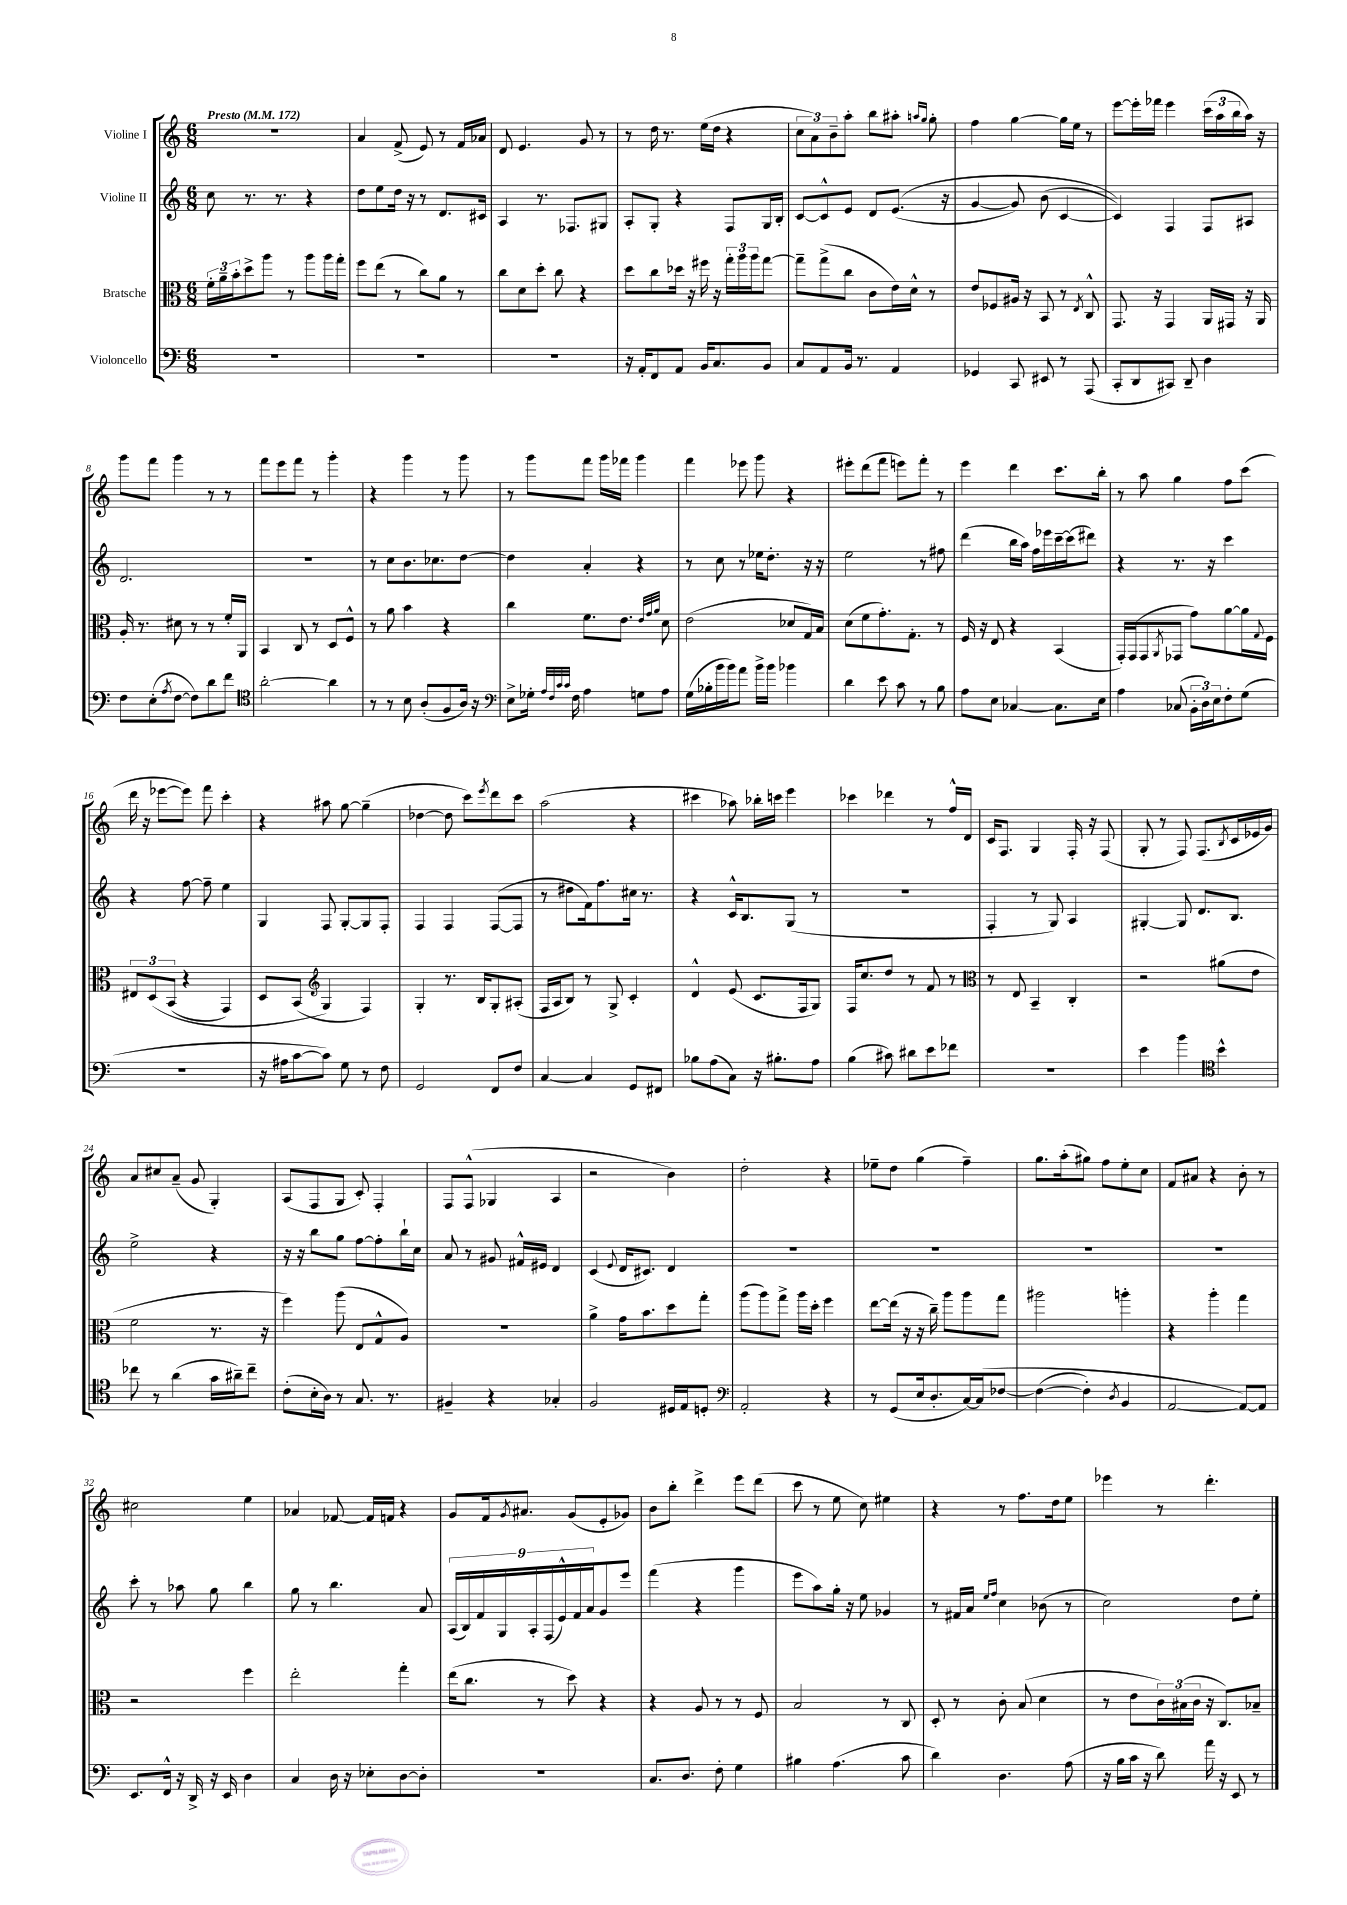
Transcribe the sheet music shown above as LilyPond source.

<<
\new StaffGroup <<
\new Staff = "s0" \with { instrumentName = "Violine I" } {
    \clef treble \key c \major \numericTimeSignature \time 6/8 \tempo "Presto" 4 = 172
    R2. |
    a'4 f'8->( e'8) r8 f'16 aes'16 |
    d'8 e'4. g'8 r8 |
    r8 d''16 r8. e''16( d''16 r4 |
    \tuplet 3/2 { c''8 a'8) b'8-- } a''8-. b''8 ais''8-. \grace { a''16 g''16 } g''8-. |
    f''4 g''4~ g''16 e''16 r8 |
    e'''8~ e'''16-. fes'''16 e'''4 \tuplet 3/2 { c'''16( a''16 b''16 } a''16) r16 |
    g'''8 f'''8 g'''4 r8 r8 |
    f'''8 e'''8 f'''8 r8 g'''4-. |
    r4 g'''4 r8 g'''8 |
    r8 g'''8 f'''8 g'''16 fes'''16 g'''4 |
    f'''4 ees'''8 g'''8 r4 |
    eis'''8-. d'''8( f'''8 e'''8) f'''8-. r8 |
    e'''4 d'''4 c'''8. b''16-. |
    r8 a''8 g''4 f''8 c'''8( |
    d'''16 r16 ees'''8~ ees'''8) f'''8 c'''4-. |
    r4 ais''8 g''8~ g''4--( |
    des''4~ des''8 c'''8) \acciaccatura { e'''8 } d'''8 c'''8 |
    a''2( r4 |
    cis'''4 aes''8) bes''16-. c'''16 e'''4 |
    ces'''4 des'''4 r8 f''16-^ d'16 |
    c'16 f8. g4 f16-. r16 f8( |
    g8-. r8 f8) f8.( \acciaccatura { b8 } c'16 ees'16 g'16) |
    a'8 cis''8 a'8--( g'8 g4-.) |
    a8( f8 g8 c'8-.) f4-. |
    f8 f8-^( ges4 a4 |
    r2 b'4) |
    d''2-. r4 |
    ees''8-- d''8 g''4( f''4--) |
    g''8. a''16-.( gis''8) f''8 e''8-. c''8 |
    f'8 ais'8 r4 b'8-. r8 |
    cis''2 e''4 |
    aes'4 fes'8~ fes'16 f'16 r4 |
    g'8 f'16 \acciaccatura { g'8 } ais'8. g'8( e'8-. ges'8) |
    b'8 b''8-. d'''4-> e'''8 d'''8( |
    c'''8 r8 e''8 c''8) eis''4 |
    r4 r8 f''8. d''16 e''8 |
    ees'''4 r8 d'''4.-. \bar "|." |
}
\new Staff = "s1" \with { instrumentName = "Violine II" } {
    \clef treble \key c \major \numericTimeSignature \time 6/8
    c''8 r8. r8. r4 |
    d''8 e''8 d''16 r16 r8 d'8. cis'16 |
    a4 r8. fes8. gis8 |
    a8-. g8-. r4 f8 g16 b16-. |
    c'8~ c'8-^ e'8 d'8 e'8.(\( r16 |
    g'4~ g'8) b'8( c'4~ |
    c'4)\) f4 f8 ais8 |
    d'2. |
    R2. |
    r8 c''8 b'8. ces''8. d''8~ |
    d''4 a'4-. r4 |
    r8 c''8 r8 ees''16 d''8.-. r16 r16 |
    e''2 r8 fis''8 |
    d'''4( b''16 a''16) f''16 ees'''16 c'''16~-- c'''16( dis'''8) |
    r4 r8. r16 c'''4 |
    r4 f''8~ f''8-- e''4 |
    g4 f8 g8~-. g8 f8-. |
    f4 f4 f8~( f8 |
    r8 dis''8 f'16) f''8. cis''16 r8. |
    r4 c'16-^ b8. g8( r8 |
    R2. |
    f4-. r8 g8) a4 |
    gis4~-. gis8 d'8. b8. |
    e''2-> r4 |
    r16 r16 b''8 g''8 f''8~ f''8-. b''16-! c''16 |
    a'8 r8 gis'8 fis'16-^ eis'16 d'4 |
    c'4( \appoggiatura { e'8 } d'16 cis'8.) d'4 |
    R2. |
    R2. |
    R2. |
    R2. |
    c'''8-. r8 aes''8 g''8 b''4 |
    g''8 r8 b''4. a'8 |
    \tuplet 9/8 { a16( b16) f'16 g16 a16-. f16( e'16-^) f'16 a'16 } g'8 e'''8 |
    f'''4( r4 g'''4 |
    e'''8 a''8) g''16-. r16 e''8 ges'4 |
    r8 fis'16 a'16 \grace { e''16 f''16 } c''4 bes'8( r8 |
    c''2) d''8 e''8-. \bar "|." |
}
\new Staff = "s2" \with { instrumentName = "Bratsche" } {
    \clef alto \key c \major \numericTimeSignature \time 6/8
    \tuplet 3/2 { f'16-. a'16-- b'16-. } d''8-> a''8 r8 a''8 a''16 g''16-. |
    f''8 e''8( r8 c''8) a'8 r8 |
    c''8 d'8 d''8-. c''8 r4 |
    d''8 c''8 des''16 r16 fis''16 r16 \tuplet 3/2 { g''16-. a''16 a''16 } g''8~ |
    g''8-- g''8->( c''8 c'8 e'16) d'16-^ r8 |
    e'8 fes8 ais16 r16 b,8 r8 \acciaccatura { e8 } c8-^ |
    g,8. r16 g,4 a,16 gis,16 r16 a,16 |
    a16-. r8. dis'8 r8 r8 f'16-. a,16 |
    b,4 c8 r8 d8 f8-^ |
    r8 a'8 b'4 r4 |
    c''4 f'8. e'8. \grace { e'32 g'32 a'32 } d'8 |
    e'2( des'8 g16) b16 |
    d'8( f'8 g'8.-.) g8.-. r8 |
    f16 r16 e8 r4 b,4( |
    g,16-.) g,16( g,8 \acciaccatura { a,8 } ges,8 g'8) a'8~ a'16 \appoggiatura { g8 } f16 |
    \tuplet 3/2 { eis8 d8\( b,8( } r4 g,4) |
    d8 b,8( \clef treble g4\) f4) |
    g4-. r8. b16 g8-. ais8-.( |
    f16 a16 b8) r8 g8-> c'4-. |
    d'4-^ e'8( c'8. f16 g8) |
    f16 c''8. d''8 r8 f'8 r8 |
    \clef alto r8 e8 b,4-- c4-. |
    r2 ais'8( e'8 |
    f'2 r8. r16 |
    f''4) a''8( e8 g8-^ a8) |
    R2. |
    a'4-> g'16 b'8. d''8 g''8-. |
    a''8( a''8) g''8-> a''16 d''16-. f''4 |
    e''8~ e''16( r16 r16 c''16--) a''8 a''8 g''8 |
    ais''2 a''4-. |
    r4 a''4-. g''4 |
    r2 f''4 |
    e''2-. g''4-. |
    e''16( c''8. r8 d''8) r4 |
    r4 a8 r8 r8 f8 |
    b2 r8 c8 |
    d8-. r8 c'8-. b8( d'4 |
    r8 e'8 \tuplet 3/2 { c'16) bis16( c'16 } r16 c8.) bes8-- \bar "|." |
}
\new Staff = "s3" \with { instrumentName = "Violoncello" } {
    \clef bass \key c \major \numericTimeSignature \time 6/8
    R2. |
    R2. |
    R2. |
    r16 a,16-. f,8 a,8 b,16 c8. b,8 |
    c8 a,8 b,16 r8. a,4 |
    ges,4 c,8 eis,8 r8 a,,8( |
    c,8-. d,8 cis,8) d,8-- d4 |
    f8 e8-.( \acciaccatura { a8 } f8~ f8) d'8 f'8 |
    \clef tenor a'2~-. a'4 |
    r8 r8 b8 a8-.( f8 a16) r16 |
    \clef bass e8-> ges16-. \grace { a32 f32 c'32 c'32 } f16 a4 g8 a8 |
    g16( bes16-. b'16 b'16) a'8 b'16-> b'16 bes'4 |
    d'4 e'8 c'8 r8 b8 |
    a8 e8 ces4~ ces8. e16 |
    a4 ces8( \tuplet 3/2 { b,16-. d16) e16 } f8-. g8( |
    R2. |
    r16 ais16 c'8~ c'8) g8 r8 f8 |
    g,2 f,8 f8 |
    c4~ c4 g,8 fis,8 |
    bes8 a8( c8) r16 bis8.-. a8 |
    b4( cis'8) dis'8 e'8 fes'8 |
    R2. |
    e'4 b'4 \clef tenor b'4-^ |
    ces''8 r8 a'4( g'16 ais'16--) ces''8-- |
    c'8-.( b16-. a16) r8 g8. r8. |
    fis4-- r4 ges4-. |
    f2 dis16 e16 d8-. |
    \clef bass a,2-. r4 |
    r8 g,8( e16 d8.-. c16~) c16\( fes8~ |
    fes4~( fes4-.) \acciaccatura { d8 } b,4 |
    a,2~ a,8~\) a,8 |
    e,8. f,16-^ r16 d,16-> r16 e,16 d4 |
    c4 d16 r16 ees8-. d8~ d8-. |
    R2. |
    c8. d8. f8-. g4 |
    bis4 a4.( c'8 |
    d'4) d4. a8( |
    r16 b16 c'16 r16 d'8) a'16 r16 e,8 r8 \bar "|." |
}
>>
>>
